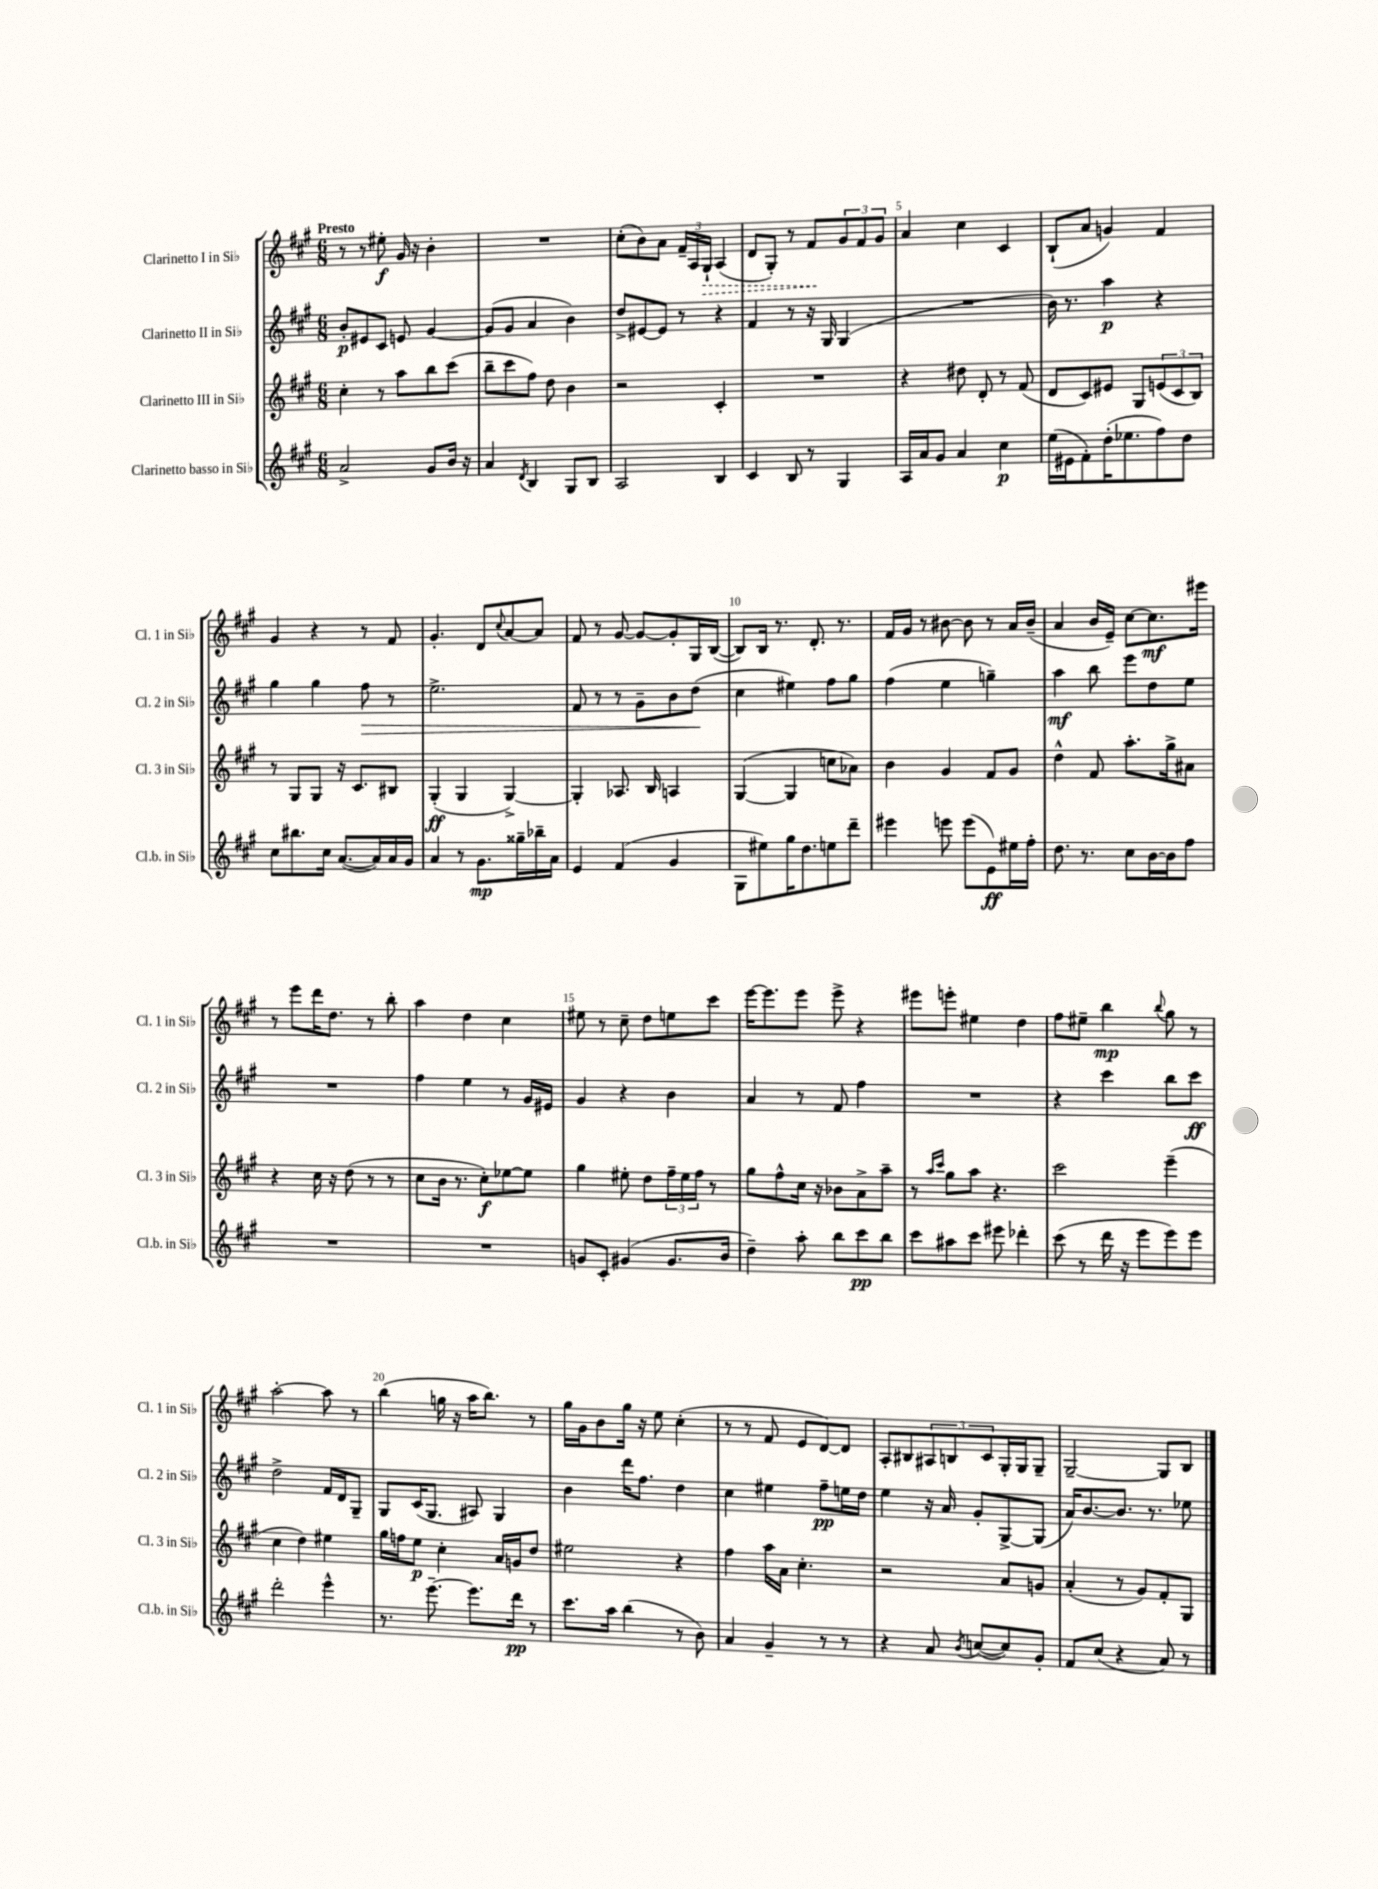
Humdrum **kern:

**kern	**kern	**kern	**kern
*staff4	*staff3	*staff2	*staff1
*clefG2	*clefG2	*clefG2	*clefG2
*k[f#c#g#]	*k[f#c#g#]	*k[f#c#g#]	*k[f#c#g#]
*M6/8	*M6/8	*M6/8	*M6/8
2a^	4cc#'	8b'	8r
.	.	8e#	8r
.	8r	8c#	8ee#'
.	8aa	8e	16g#
.	.	.	16r
8g#	8bb	[4g#	4b'
16b	(8ccc#	.	.
16r	.	.	.
=	=	=	=
4a	8bb~	(8g#]	2.r
.	8ccc#	8g#	.
8qd	.	.	.
4B	8ff#)	4a	.
.	8dd	.	.
8G#	4b	4b)	.
8B	.	.	.
=	=	=	=
2A	2r	8dd^	(8cc#'
.	.	[8e#	8b)
.	.	8e#]	8a
.	.	8r	24f#~
.	.	.	24A
.	.	.	24G#`
4B	4c#'	4r	(4A
=	=	=	=
4c#	2.r	4f#	8d
.	.	.	8G#')
8B	.	8r	8r
8r	.	16r	8f#
.	.	16G#	.
4G#	.	(4G#	12g#
.	.	.	12f#
.	.	.	12g#
=	=	=	=
16A	4r	2.r	4a
16a	.	.	.
8g#	.	.	.
4a	8dd#	.	4cc#
.	8d'	.	.
4cc#	8r	.	4c#
.	(8f#	.	.
=	=	=	=
(16ee	8d	16b)	(8B`
16e#	.	8.r	.
8f#')	8c#)	.	8a
(16dd'	8e#	4aa	4g)
8.ee-	.	.	.
.	8G#	.	.
8ff#)	(12e	4r	4f#
.	12c#	.	.
8dd	.	.	.
.	12B)	.	.
=	=	=	=
8cc#	8r	4gg#	4g#
8.bb#	8G#	.	.
.	8G#	4gg#	4r
16cc#	.	.	.
([8.a	16r	.	.
.	8.c#	.	.
.	.	8ff#	8r
16a])	.	.	.
16a	8B#	8r	8f#
16g#	.	.	.
=	=	=	=
4a	(4G#'	2.ee^	4.g#'
8r	4G#	.	.
8.g#	.	.	8d
.	.	.	8qqcc#
.	[4G#^)	.	[8a
16gg##~	.	.	.
16bb-~	.	.	8a]
16a	.	.	.
=	=	=	=
4e	4G#']	8f#	8f#
.	.	8r	8r
(4f#	8.A-	8r	[8g#
.	.	8g#~	8g#_
.	16B	.	.
4g#	4A	8b	8g#']
.	.	(8dd	16G#
.	.	.	([16B
=	=	=	=
8G#	([4G#	4cc#	8B])
8ee#)	.	.	16B
.	.	.	8.r
16gg#	4G#]	4ee#)	.
8.dd	.	.	.
.	.	.	8.d'
8ee	8cc	8ff#	.
.	.	.	8.r
8ddd~	8a-)	8gg#	.
=	=	=	=
4eee#	4b	(4ff#	16f#
.	.	.	16g#
.	.	.	8r
8eee	4g#	4ee	[8b#
(8eee	.	.	8b#]
8e)	8f#	4gg~)	8r
16ee#	8g#	.	16a
16ff#'	.	.	(16b#~
=	=	=	=
8.dd	4dd^^	4aa	4a
8.r	.	.	.
.	8f#	8bb	16b
.	.	.	16e~)
8cc#	8.aa'	8eee	[8cc#
[16b	.	8dd	8.cc#]
16b]	16gg#^	.	.
8ff#	8a#	8ee	.
.	.	.	16eee#
=	=	=	=
2.r	4r	2.r	8r
.	.	.	8eee
.	16cc#	.	16ddd
.	16r	.	8.dd
.	(8dd	.	.
.	8r	.	8r
.	8r	.	8bb'
=	=	=	=
2.r	8cc#	4ff#	4aa
.	16b	.	.
.	8.r	.	.
.	.	4ee	4dd
.	8cc#')	.	.
.	[8ee-	8r	4cc#
.	8ee-]	16g#	.
.	.	16e#	.
=	=	=	=
8g	4gg#	4g#	8ee#
8c#'	.	.	8r
(4g#	8ee#'	4r	8cc#~
.	8dd	.	8dd
8.g#	24ff#~	4b	8ee
.	24ee#	.	.
.	24ff#	.	.
.	8r	.	8ccc#
16b	.	.	.
=	=	=	=
4dd~)	8gg#	4a	[16eee
.	.	.	8.eee]
.	8ff#^^	.	.
8aa'	16cc#	8r	8eee
.	16r	.	.
8bb	8b-	8f#	8eee^
8ccc#	8a^	4ff#	4r
8bb	8aa~	.	.
=	=	=	=
8ccc#	8r	2.r	8eee#
.	16qqaa	.	.
.	16qqccc#	.	.
8aa#	8gg#	.	8eee'
8ccc#	8aa	.	4ee#
8eee#	4.r	.	.
4ddd-'	.	.	4dd
=	=	=	=
(8ccc#	2ccc#	4r	8ff#
8r	.	.	8ee#~
16ddd	.	4ccc#	4bb
16r	.	.	.
8eee	.	.	.
.	.	.	8qqbb
8eee)	(4eee~	8bb	8gg#
8eee	.	8ccc#	8r
=	=	=	=
2ddd'	4cc#	2dd^	[2aa'
.	4dd)	.	.
4eee^^	4ee#	16f#	8aa]
.	.	16d	.
.	.	8G#~	8r
=	=	=	=
8.r	16gg#	8G#	(4bb
.	16ff	.	.
.	8ee	(16c#	.
[8.eee~	.	8.G#	.
.	4cc#'	.	16gg
.	.	.	16r
8.eee]	.	8A#)	16aa
.	.	.	8.bb)
.	16a	4G#	.
16ddd	16g	.	.
8r	8dd	.	8r
=	=	=	=
8.ccc#	2ee#	4b	16gg#
.	.	.	16g#
.	.	.	8b
16aa	.	.	.
(4bb	.	16ddd	16gg#
.	.	8.ff#	16r
.	.	.	8ee
8r	4r	4dd	(4cc#'
8b)	.	.	.
=	=	=	=
4a	4ff#	4cc#	8r
.	.	.	8r
4g#~	16aa	4ee#	8f#
.	16a	.	.
.	4.cc#'	.	8e
8r	.	8ff#~	[8d)
8r	.	16ee	8d]
.	.	16dd	.
=	=	=	=
4r	2r	4ee	8A'
.	.	.	8B#
8a	.	16r	12A#
.	.	16a	.
.	.	.	12B
8qb	.	.	.
([8cc	.	8g#'	.
.	.	.	12c#
8cc])	8a	[8G#^	16G#'
.	.	.	16G#
8g#'	8g	(8G#]	8G#~
=	=	=	=
8f#	(4a'	16a)	[2G#~
.	.	[8.b	.
(8cc#	.	.	.
4r	8r	8.b]	.
.	8g#)	.	.
.	.	8.r	.
8a)	8f#'	.	8G#]
8r	8G#	8ee-	8B
==	==	==	==
*-	*-	*-	*-
